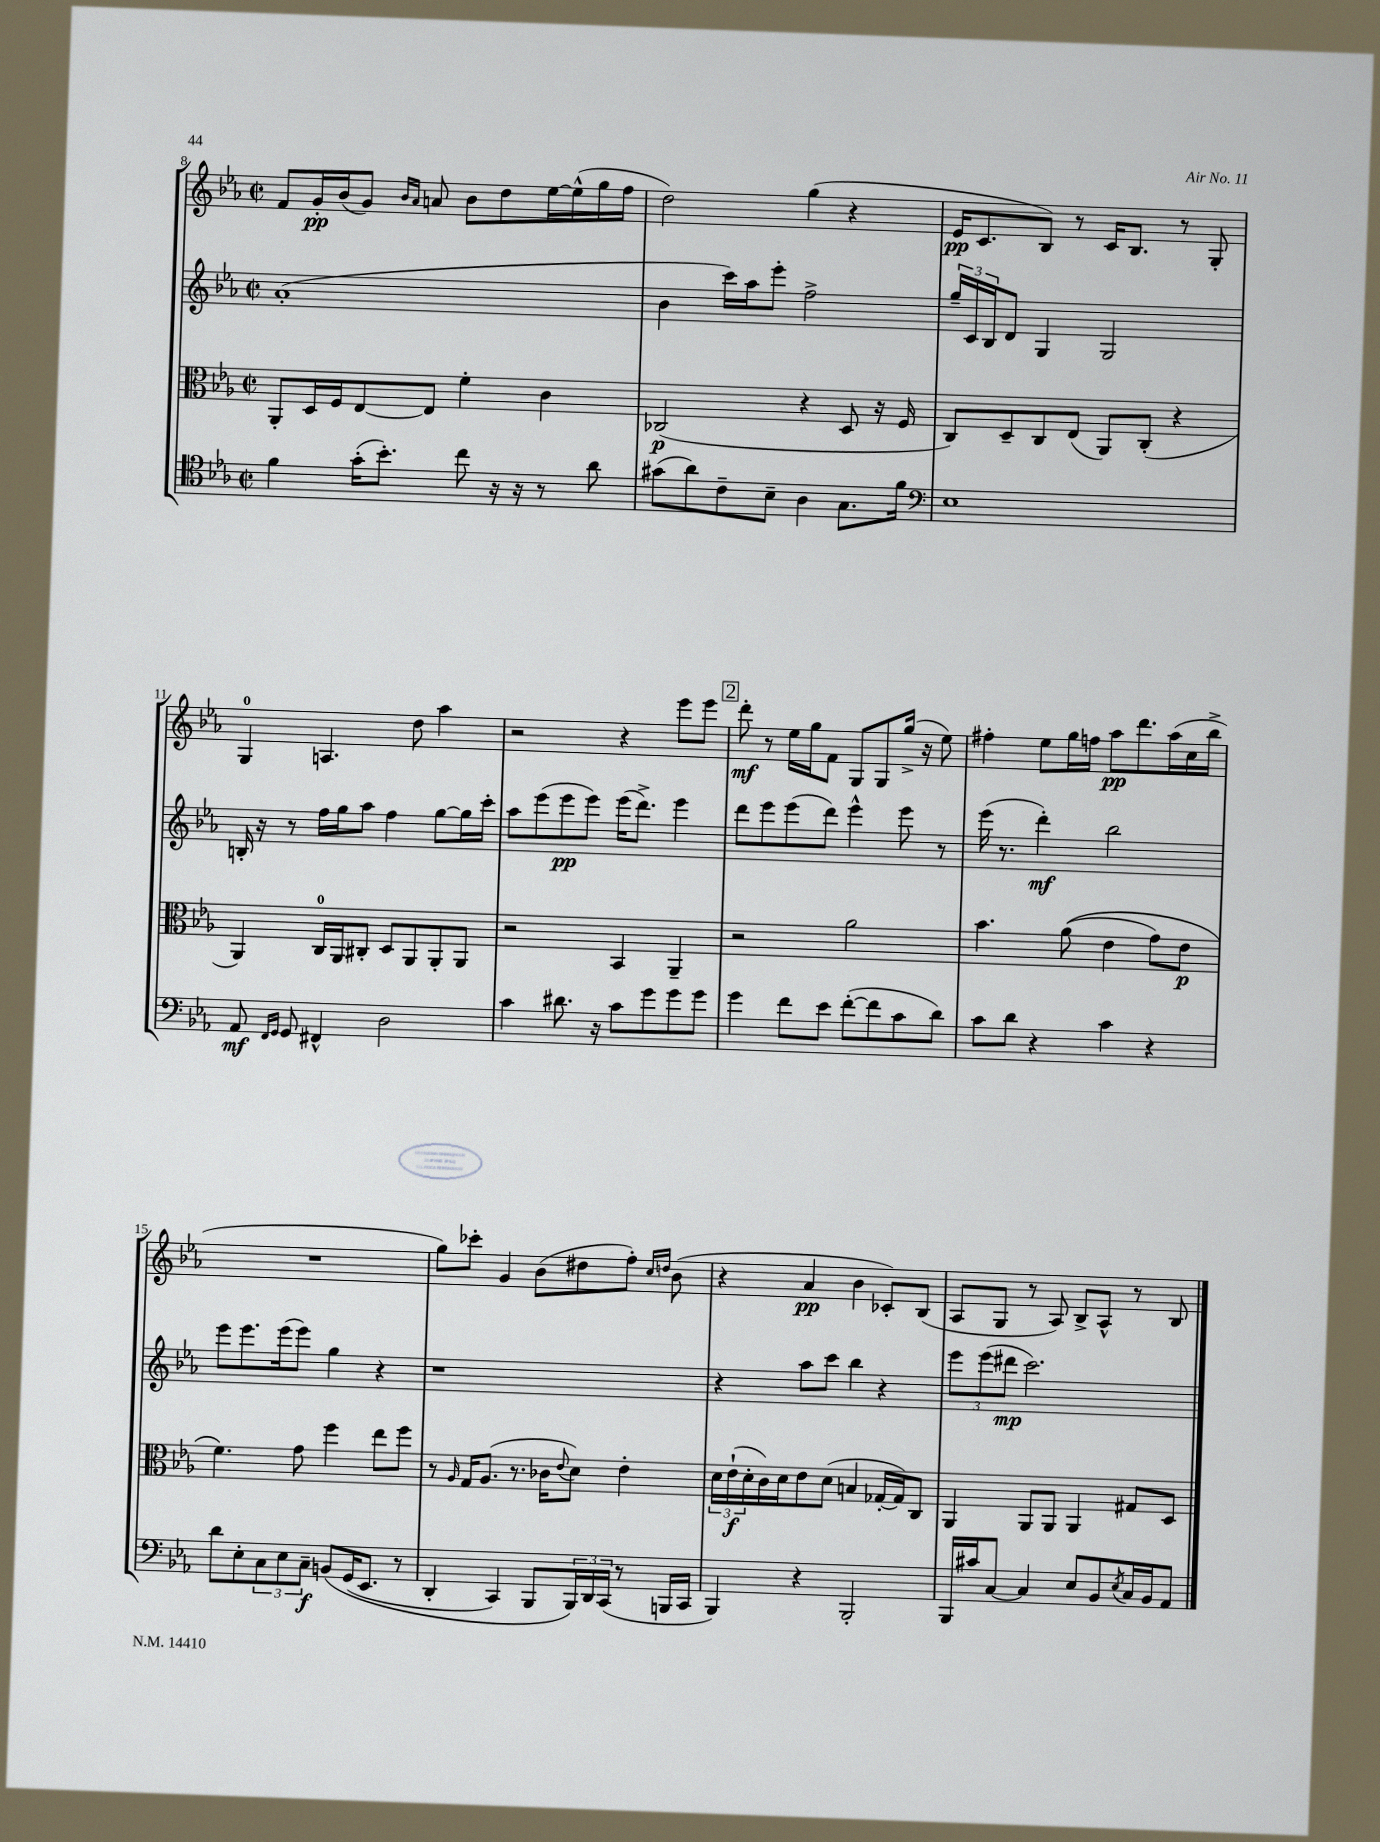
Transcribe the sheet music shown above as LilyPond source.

<<
\new StaffGroup <<
\new Staff = "s0" {
    \clef treble \key ees \major \defaultTimeSignature \time 2/2
    f'8 g'16-.\pp bes'16( g'8) \grace { bes'16 aes'16 } a'8 bes'8 d''8 ees''16~ ees''16-^( g''16 f''16 |
    d''2) g''4( r4 |
    ees'16\pp c'8. bes8) r8 c'16 bes8. r8 g8-. |
    g4-0 a4. d''8 aes''4 |
    r2 r4 ees'''8 ees'''8 |
    \mark \markup { \box "2" } d'''8-.\mf r8 ees''16 g''16 f'8 g8 g8 g''16->( r16 ees''8) |
    fis''4-. ees''8 g''16 f''16 aes''8\pp d'''8. aes''16( c''16 bes''16-> |
    R1 |
    g''8) ces'''8-. g'4 bes'8( dis''8 f''8-.) \grace { c''16 d''16 } bes'8( |
    r4 aes'4\pp bes'4 ces'8-.) bes8( |
    aes8 g8 r8 aes8) bes8-> aes8-^ r8 bes8 \bar "|." |
}
\new Staff = "s1" {
    \clef treble \key ees \major \defaultTimeSignature \time 2/2
    aes'1-.( |
    bes'4 c'''16) aes''16 ees'''8-. f''2-> |
    \tuplet 3/2 { g''16-- c'16 bes16 } d'8 g4 g2 |
    b16-. r16 r8 f''16 g''16 aes''8 f''4 g''8~ g''16 c'''16-. |
    aes''8 ees'''8( ees'''8\pp ees'''8) ees'''16( d'''8.->) ees'''4 |
    \mark \markup { \box "2" } d'''8 ees'''8 ees'''8( d'''8) ees'''4-^ ees'''8 r8 |
    ees'''16( r8. d'''4-.\mf) bes''2 |
    ees'''8 ees'''8. ees'''16( ees'''8) g''4 r4 |
    r1 |
    r4 aes''8 c'''8 bes''4 r4 |
    \tuplet 3/2 { ees'''8 ees'''8( dis'''8\mp } c'''2.) \bar "|." |
}
\new Staff = "s2" {
    \clef alto \key ees \major \defaultTimeSignature \time 2/2
    aes,8-. d16 f16 ees8~ ees8 f'4-. c'4 |
    ces2\p( r4 d8 r16 f16 |
    c8) d8-- c8 ees8( aes,8) c8-.( r4 |
    aes,4) c16-0 aes,16 cis8-. d8 aes,8 aes,8-. aes,8 |
    r2 bes,4 aes,4-- |
    \mark \markup { \box "2" } r2 aes'2 |
    bes'4. aes'8(\( ees'4 g'8) ees'8\p |
    f'4.\) g'8 f''4 ees''8 f''8 |
    r8 \grace { aes16 } g16 aes8.( r8. ces'16 \appoggiatura { ees'8 } d'8) ees'4-. |
    \tuplet 3/2 { d'16 ees'16-!\f( d'16-. } c'16) d'16 ees'8 d'8( b4 ges16~-. ges16) c8 |
    aes,4 aes,8 aes,8 aes,4 gis8 d8 \bar "|." |
}
\new Staff = "s3" {
    \clef tenor \key ees \major \defaultTimeSignature \time 2/2
    f'4 g'16-.( bes'8.-.) c''8 r16 r16 r8 aes'8 |
    gis'8( aes'8) c'8-- bes8-- aes4 g8. f'16 |
    \clef bass ees1 |
    aes,8\mf \grace { f,16 g,16 } g,8 fis,4-^ d2 |
    c'4 dis'8. r16 c'8 g'8 g'8 g'8 |
    \mark \markup { \box "2" } g'4 f'8 ees'8 f'8~-.( f'8 c'8 d'8) |
    c'8 d'8 r4 c'4 r4 |
    d'8 ees8-. \tuplet 3/2 { c8 ees8 c8--\f } b,8\( g,16( ees,8. r8 |
    d,4-. c,4) bes,,8 \tuplet 3/2 { bes,,16\) d,16 c,16( } r8 b,,16 c,16 |
    bes,,4) r4 bes,,2-. |
    bes,,16 cis'16 c8~ c4 ees8 bes,8 \acciaccatura { ees8 } c16 bes,16 aes,8 \bar "|." |
}
>>
>>
\layout { \context { \Score currentBarNumber = #8 } }
